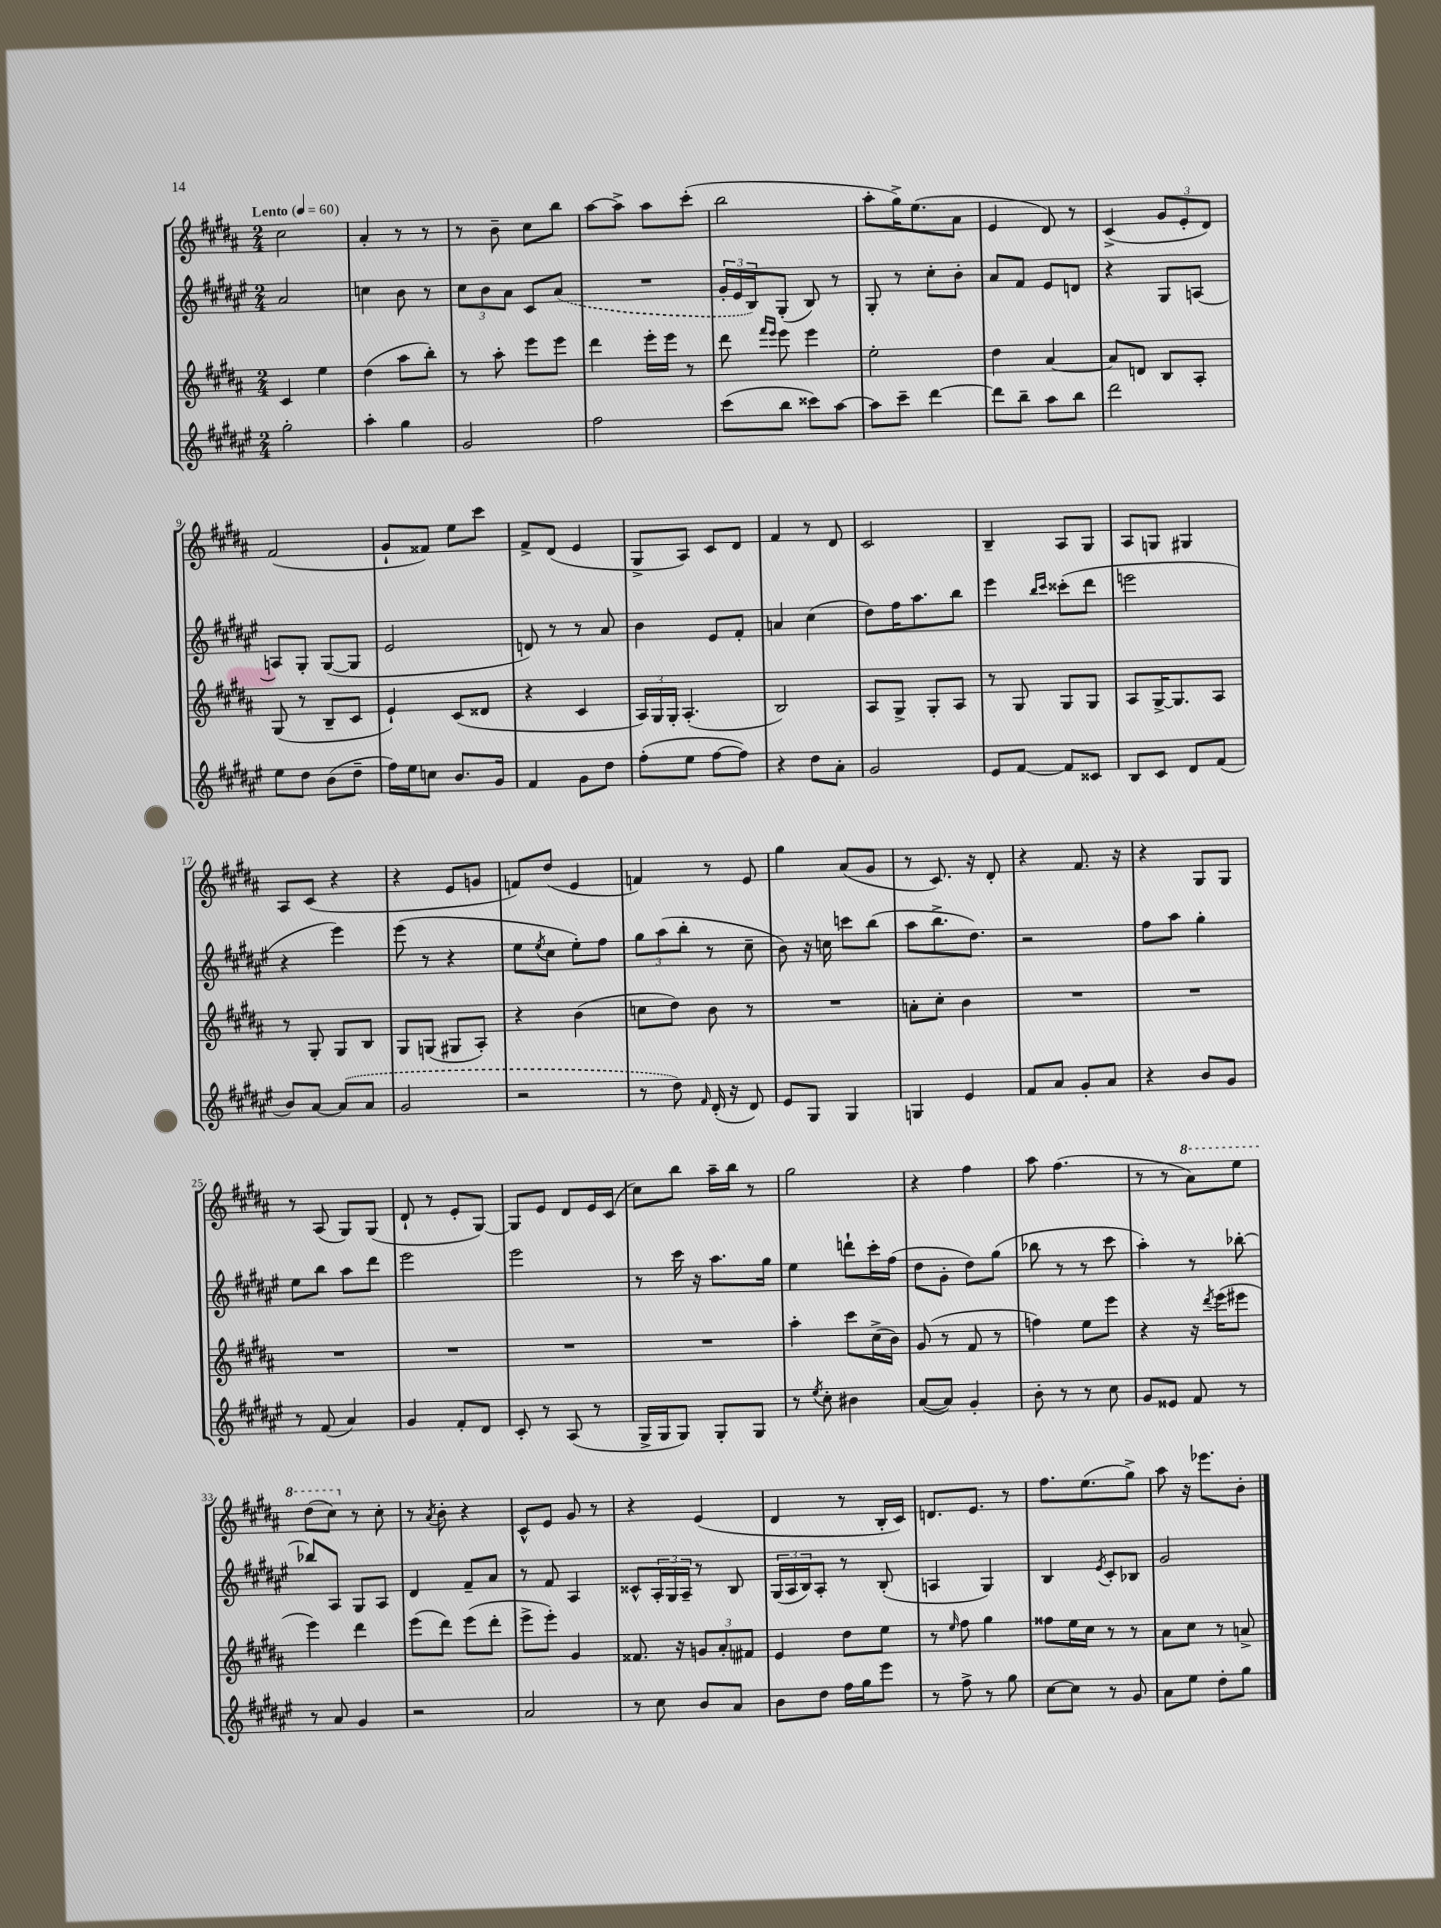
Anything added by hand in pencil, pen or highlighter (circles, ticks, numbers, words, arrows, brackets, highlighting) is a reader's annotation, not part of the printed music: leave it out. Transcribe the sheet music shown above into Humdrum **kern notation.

**kern	**kern	**kern	**kern
*part4	*part3	*part2	*part1
*staff4	*staff3	*staff2	*staff1
*clefG2	*clefG2	*clefG2	*clefG2
*k[f#c#g#d#a#e#]	*k[f#c#g#d#a#]	*k[f#c#g#d#a#e#]	*k[f#c#g#d#a#]
*M2/4	*M2/4	*M2/4	*M2/4
*MM60	*MM60	*MM60	*MM60
=1	=1	=1	=1
!	!	!	!LO:TX:a:B:t=Lento
2gg#'\	4c#/	2a#/	2cc#\
.	4ee\	.	.
=2	=2	=2	=2
4aa#'\	(4dd#\	4ccn\	4a#'/
4gg#\	8aa#\L	8b\	8r
.	8bb'\J)	8r	8r
=3	=3	=3	=3
2g#/	8r	12cc#\L	8r
.	.	12b\	.
.	8aa#'\	.	8b~\
.	.	12a#\J	.
.	8eee\L	8c#/L	8cc#\L
.	8eee\J	(8a#/J	8bb\J
=4	=4	=4	=4
2ff#\	4ddd#\	2r	[8aa#\L
.	.	.	8aa#^\J]
.	16eee'\LL	.	8aa#\L
.	16eee\JJ	.	.
.	8r	.	(8ccc#'\J
=5	=5	=5	=5
(8ccc#\L	8ddd#\	24g#'/LL	2bb\
.	.	24e#/	.
.	.	24B/J)	.
.	16qqfff#/LL	.	.
.	16qqeee/JJ	.	.
8bb\J	8eee\	(8G#'/J	.
8ccc##X\L)	4eee\	8B/)	.
[8aa#\J	.	8r	.
=6	=6	=6	=6
8aa#\L]	2ee'\	8G#'/	8aa#'\L
8ccc#~\J	.	8r	16gg#^\K)
.	.	.	(8.ee\
[4ddd#\	.	8cc#'\L	.
.	.	8b'\J	8a#\J
=7	=7	=7	=7
8ddd#\L]	4dd#\	8a#/L	4e/
8bb~\J	.	8f#/J	.
8aa#\L	[4a#/	8e#/L	8d#/)
8bb\J	.	8dn/J	8r
=8	=8	=8	=8
2ddd#\	8a#/L]	4r	(4c#^/
.	8dn/J	.	.
.	8B/L	8G#/L	12g#/L
.	.	.	12e'/
.	8A#'/J	[8An/J	.
.	.	.	12d#/J)
!!LO:LB:g=z
=9	=9	=9	=9
8ee#\L	(8G#/	8An/L]	(2f#/
8dd#\J	8r	8G#'/J	.
(8b\L	8B~/L	([8G#/L	.
8dd#~\J	8c#/J	8G#/J]	.
=10	=10	=10	=10
16ff#\LL)	4e`/)	2e#/	8g#`/L
16ee#\J	.	.	.
8ccn\J	.	.	8f##X/J)
8.b/L	(8c#/L	.	8ee\L
.	8d##X/J	.	8ccc#\J
16g#/Jk	.	.	.
=11	=11	=11	=11
4f#/	4r	8dn/)	8f#^/L
.	.	8r	(8d#/J
8g#\L	4c#/	8r	4e/
8dd#\J	.	8a#/	.
=12	=12	=12	=12
(8ff#'\L	24A#/LL)	4b\	8G#^/L
.	24G#/	.	.
.	24G#'/JJ	.	.
8ee#\J	(4.A#'/	.	8A#/J)
[8ff#\L	.	8e#/L	8c#/L
8ff#\J])	.	8f#'/J	8d#/J
=13	=13	=13	=13
4r	2B/)	4an/	4f#/
8dd#\L	.	(4cc#\	8r
8a#'\J	.	.	8d#/
=14	=14	=14	=14
2g#/	8A#/L	8dd#\L)	2c#/
.	8G#^/J	16ff#\K	.
.	.	8.aa#\	.
.	8G#'/L	.	.
.	8A#/J	8bb\J	.
=15	=15	=15	=15
8e#/L	8r	4eee#\	4B~/
[8f#/J	8G#/	.	.
.	.	16qqbb/LL	.
.	.	16qqccc#/JJ	.
8f#/L]	8G#/L	(8ccc##X'\L	8A#/L
8c##X/J	8G#/J	8ddd#\J	8G#/J
=16	=16	=16	=16
8B/L	8A#/L	2eeen\	8A#/L
8c#/J	[16G#^/K	.	8Gn/J
.	8.G#/]	.	.
8d#/L	.	.	4G#X/
(8f#/J	8A#/J	.	.
!!LO:LB:g=z
=17	=17	=17	=17
8b/L)	8r	4r	8A#/L
[8a#/J	8G#'/	.	(8c#/J
(8a#/L]	8G#/L	4eee#\)	4r
8a#/J	8B/J	.	.
=18	=18	=18	=18
2g#/	8G#/L	(8eee#\	4r
.	(8Gn/J	8r	.
.	8G#X/L	4r	8e/L
.	8A#'/J)	.	8gn/J
=19	=19	=19	=19
2r	4r	8ee#\L	8fn/L)
.	.	8qee#/	.
.	.	8cc#\J	(8dd#/J
.	(4b\	8ee#'\L)	4e/
.	.	8ff#\J	.
=20	=20	=20	=20
8r	8ccn\L	12gg#\L	4fn/)
.	.	(12aa#\	.
8dd#\)	8dd#\J)	.	.
.	.	12bb'\J	.
16qqf#/	.	.	.
(16d#'/	8b\	8r	8r
16r	.	.	.
8d#/)	8r	8cc#~\	8e/
=21	=21	=21	=21
8e#/L	2r	8b\)	4gg#\
8G#/J	.	16r	.
.	.	16ccn\	.
4G#/	.	8cccn\L	(8a#/L
.	.	(8bb\J	8g#/J
=22	=22	=22	=22
4Gn/	8an'\L	8aa#\L	8r
.	8cc#'\J	8.bb^\	8.c#/)
4e#/	4b\	.	.
.	.	8.dd#\J)	16r
.	.	.	8d#'/
=23	=23	=23	=23
8f#/L	2r	2r	4r
8a#/J	.	.	.
8g#'/L	.	.	8.f#/
8a#/J	.	.	.
.	.	.	16r
=24	=24	=24	=24
4r	2r	8ff#\L	4r
.	.	8aa#\J	.
8b/L	.	4gg#'\	8G#/L
8g#/J	.	.	8G#/J
!!LO:LB:g=z
=25	=25	=25	=25
8r	2r	8ee#\L	8r
(8f#/	.	8bb\J	(8A#/
4a#/)	.	8aa#\L	8G#/L)
.	.	8ddd#\J	(8G#/J
=26	=26	=26	=26
4g#/	2r	2eee#\	8d#`/
.	.	.	8r
8f#'/L	.	.	8e'/L
8d#/J	.	.	[8G#/J)
=27	=27	=27	=27
8c#'/	2r	2eee#\	8G#/L]
8r	.	.	8e/J
(8A#/	.	.	8d#/L
8r	.	.	16e/L
.	.	.	(16c#/JJ
=28	=28	=28	=28
16G#^/LL	2r	8r	8cc#\L)
16G#/J	.	.	.
8G#/J)	.	16ccc#\	8bb\J
.	.	16r	.
8G#'/L	.	8.aa#\L	16aa#~\LL
.	.	.	16bb\JJ
8G#/J	.	.	8r
.	.	16gg#\Jk	.
=29	=29	=29	=29
8r	4aa#'\	4ee#\	2gg#\
8qee#/	.	.	.
8cc#'\	.	.	.
4b#X\	8ccc#\L	8dddn`\L	.
.	(16cc#^\L	16ccc#'\L	.
.	16b\JJ)	(16ff#\JJ	.
=30	=30	=30	=30
([8a#/L	(8g#/	8dd#\L	4r
8a#/J])	8r	8g#'\J	.
4g#'/	8f#/	8dd#\L)	4ff#\
.	8r	(8gg#\J	.
=31	=31	=31	=31
8b'\	4ffn\)	8bb-X\	8aa#\
8r	.	8r	(4.ff#\
8r	8ee\L	8r	.
8cc#\	8eee\J	8ccc#\	.
=32	=32	=32	=32
8g#/L	4r	4aa#'\)	8r
8e##X/J	.	.	8r
*	*	*	*8va
8f#/	16r	8r	8aa#\L)
.	8qddd#/	.	.
.	(16eee\KL	.	.
8r	8eee#X\J	[8bb-X'\	8eee\J
!!LO:LB:g=z
=33	=33	=33	=33
8r	4eee\)	8bb-X/L]	(8ddd#\L
8a#/	.	8A#/J	8ccc#\J)
*	*	*	*X8va
4g#/	4ddd#\	8G#/L	8r
.	.	8A#/J	8cc#'\
=34	=34	=34	=34
2r	(8eee\L	4d#/	8r
.	.	.	8qa#/
.	8ddd#\J)	.	8b'\
.	(8eee\L	8f#~/L	4r
.	8ddd#'\J	8a#/J	.
=35	=35	=35	=35
2a#/	8eee^\L	8r	8c#^^/L
.	8eee'\J)	8f#/	8e/J
.	4g#/	4A#/	8g#/
.	.	.	8r
=36	=36	=36	=36
8r	8.f##X/	8c##X^^/L	4r
8cc#\	.	24A#'/L	.
.	.	24G#/	.
.	16r	.	.
.	.	24A#~/JJ	.
8b/L	12gn/L	8r	(4e/
.	12a#'/	.	.
8a#/J	.	8B/	.
.	12f#X/J	.	.
=37	=37	=37	=37
8b\L	4e/	(24G#/LL	4d#/
.	.	24A#/	.
.	.	24B/J)	.
8dd#\J	.	8A#'/J	.
16ff#\LL	8dd#\L	8r	8r
16gg#\J	.	.	.
8eee#\J	8ee\J	(8B'/	16B'/LL
.	.	.	16c#/JJ)
=38	=38	=38	=38
8r	8r	4An/	8.dn/L
.	16qqee/	.	.
8ff#^\	8ff#\	.	.
.	.	.	8.e/J
8r	4gg#\	4G#/)	.
8gg#\	.	.	8r
=39	=39	=39	=39
[8cc#\L	8ff##X\L	4B/	8.ff#\L
8cc#\J]	16ee\L	.	.
.	16cc#\JJ	.	(8.ee\
.	.	8qe#/	.
8r	8r	8c#'/L	.
8g#/	8r	8B-X/J	8gg#^\J)
=40	=40	=40	=40
8a#\L	8a#\L	2g#/	8aa#\
8ee#\J	8cc#\J	.	16r
.	.	.	8.eee-X\L
8dd#'\L	8r	.	.
8gg#\J	8an^/	.	8b'\J
==	==	==	==
*-	*-	*-	*-
